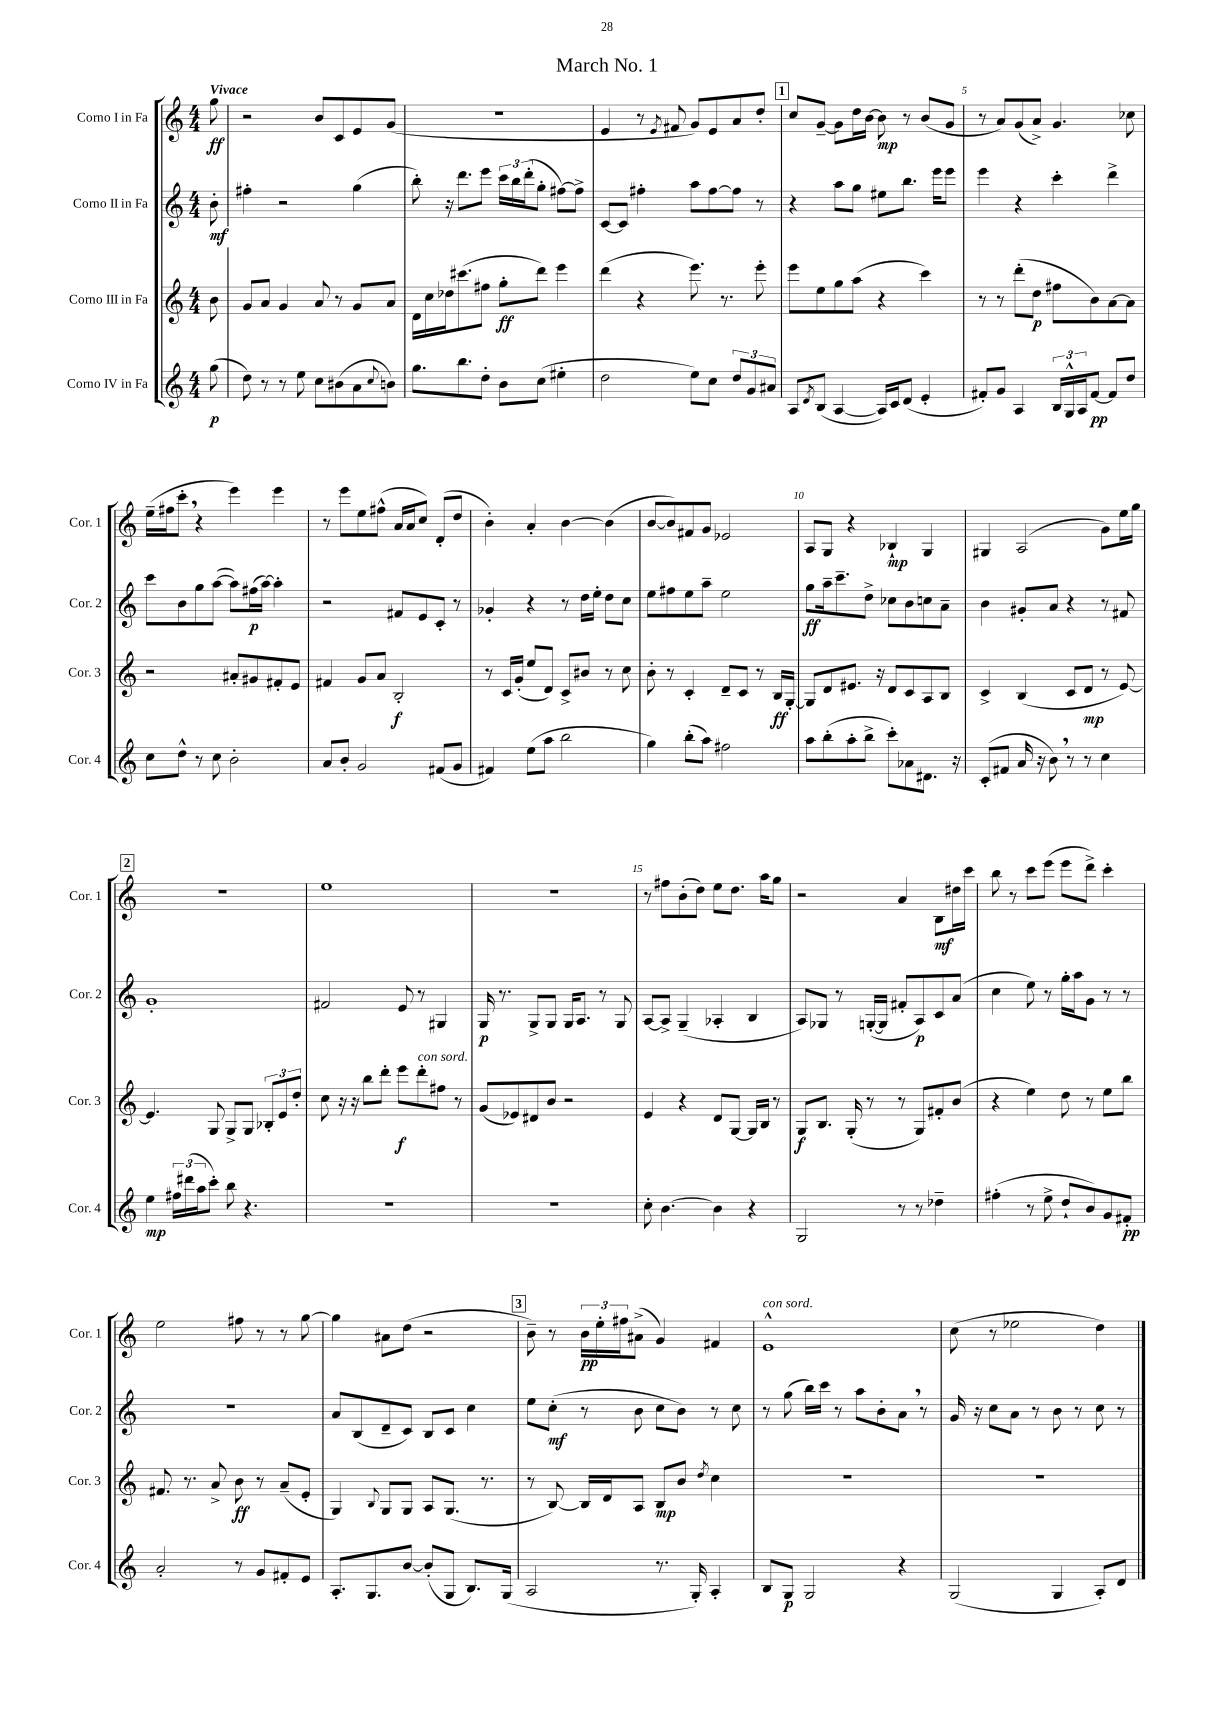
\header { title = "March No. 1" }
<<
\new StaffGroup <<
\new Staff = "s0" \with { instrumentName = "Corno I in Fa" shortInstrumentName = "Cor. 1" } {
    \clef treble \key c \major \numericTimeSignature \time 4/4 \partial 8 \tempo "Vivace"
    g''8\ff |
    r2 b'8 c'8 e'8 g'8( |
    R1 |
    e'4 r8 \acciaccatura { e'8 } fis'8 g'8) e'8 a'8 d''8-. |
    \mark \markup { \box "1" } c''8 g'8~-- g'8 d''16 b'16~ b'8\mp r8 b'8( g'8 |
    r8 a'8) g'8( a'8->) g'4. ces''8 |
    e''16--( fis''16 c'''8-. \breathe r4 e'''4) e'''4 |
    r8 e'''8 e''8 fis''8-^( a'16 a'16 c''8) d'8-.( d''8 |
    b'4-.) a'4-. b'4~ b'4( |
    b'8~ b'8) fis'8 g'8 ees'2 |
    a8 g8 r4 bes4-!\mp g4 |
    gis4 a2( g'8) e''16 g''16 |
    \mark \markup { \box "2" } R1 |
    e''1 |
    R1 |
    r8 fis''8 b'8-.( d''8) e''8 d''8. a''16 g''8 |
    r2 a'4 b8\mf dis''16 c'''16 |
    b''8 r8 c'''8 e'''8( e'''8 d'''8->) c'''4-. |
    e''2 fis''8 r8 r8 g''8~ |
    g''4 ais'8 d''8( r2 |
    \mark \markup { \box "3" } b'8--) r8 \tuplet 3/2 { b'16\pp e''16-. fis''16 } ais'8->( g'4) fis'4 |
    e'1-^^\markup { \italic "con sord." } |
    c''8( r8 ees''2 d''4) \bar "|." |
}
\new Staff = "s1" \with { instrumentName = "Corno II in Fa" shortInstrumentName = "Cor. 2" } {
    \clef treble \key c \major \numericTimeSignature \time 4/4 \partial 8
    b'8-.\mf |
    fis''4-. r2 g''4( |
    b''8-.) r16 d'''8. e'''8 \tuplet 3/2 { c'''16 b''16 d'''16-.( } g''8-. fis''8~) fis''8-> |
    c'8~ c'8 fis''4-. a''8 fis''8~ fis''8 r8 |
    \mark \markup { \box "1" } r4 a''8 g''8 eis''8 b''8. e'''16 e'''8 |
    e'''4 r4 c'''4-. d'''4-> |
    c'''8 b'8 g''8 a''8~( a''8) fis''16\p( a''16~) a''4-. |
    r2 fis'8 e'8 c'8-. r8 |
    ges'4-. r4 r8 d''16 e''16-. d''8 c''8 |
    e''8 fis''8 e''8 a''8-- e''2 |
    g''8\ff a''16-- c'''8.-- d''8-> ces''8 b'8 c''8 a'8-- |
    b'4 gis'8-. a'8 r4 r8 fis'8 |
    \mark \markup { \box "2" } g'1-. |
    fis'2 e'8 r8 gis4 |
    g16\p r8. g8-> g8 g16 a8. r8 g8 |
    a8~ a8-> g4--( aes4-. b4 |
    a8) ges8 r8 g16~-.( g16 fis'8-. a8\p) c'8 a'8( |
    c''4 e''8) r8 g''16-. a''16 g'8 r8 r8 |
    R1 |
    a'8 b8( d'8-- c'8) b8 c'8 c''4 |
    \mark \markup { \box "3" } e''8 c''8-.\mf( r8 b'8 c''8 b'8) r8 c''8 |
    r8 g''8( b''16) c'''16 r8 a''8 b'8-. a'8 \breathe r8 |
    g'16 r16 c''8 a'8 r8 b'8 r8 c''8 r8 \bar "|." |
}
\new Staff = "s2" \with { instrumentName = "Corno III in Fa" shortInstrumentName = "Cor. 3" } {
    \clef treble \key c \major \numericTimeSignature \time 4/4 \partial 8
    b'8 |
    g'8 a'8 g'4 a'8 r8 g'8 a'8 |
    d'16 c''16 des''16 cis'''8.( fis''8 g''8-.\ff d'''8) e'''4 |
    d'''4( r4 e'''8.) r8. e'''8-. |
    \mark \markup { \box "1" } e'''8 e''8 g''8 a''8( r4 c'''4) |
    r8 r8 d'''8-.( d''8\p fis''8 b'8) a'8~ a'8 |
    r2 ais'8-. gis'8 fis'8-. e'8 |
    fis'4 g'8 a'8 b2-.\f |
    r8 c'16 g'16-.( e''8 d'8) c'8-> bis'8 r8 c''8 |
    b'8-. r8 c'4-. d'8-- c'8 r8 b16\ff g16~-. |
    g8 d'8 eis'8. r16 d'8 c'8 a8 b8 |
    c'4-> b4( c'8 d'8\mp r8 e'8~) |
    \mark \markup { \box "2" } e'4. g8 g8-> g8 \tuplet 3/2 { bes8-. e'8 d''8-. } |
    c''8 r16 r16 b''8 d'''8-. e'''8\f d'''8-.^\markup { \italic "con sord." } fis''8 r8 |
    g'8( ees'8) dis'8 b'8 r2 |
    e'4 r4 d'8 g8~ g16 b16 r8 |
    g8\f b8. g16-.( r8 r8 g8) fis'8-. b'8( |
    r4 e''4) d''8 r8 e''8 b''8 |
    fis'8. r8. a'8-> b'8\ff r8 a'8--( e'8-. |
    g4) \appoggiatura { b8 } g8 g8 a8 g8.( r8. |
    \mark \markup { \box "3" } r8 b8~) b16 d'16 a8 b8\mp b'8 \acciaccatura { d''8 } c''4 |
    R1 |
    R1 \bar "|." |
}
\new Staff = "s3" \with { instrumentName = "Corno IV in Fa" shortInstrumentName = "Cor. 4" } {
    \clef treble \key c \major \numericTimeSignature \time 4/4 \partial 8
    g''8\p( |
    d''8) r8 r8 e''8 c''8 bis'8( a'8 \appoggiatura { c''8 } b'8) |
    g''8. b''8. d''8-. b'8 c''8( eis''4-. |
    d''2 e''8) c''8 \tuplet 3/2 { d''8 g'8 ais'8 } |
    \mark \markup { \box "1" } a8 \acciaccatura { d'8 } b8( a4~ a16) c'16 d'8( e'4-. |
    fis'8-.) g'8 a4 \tuplet 3/2 { b16 g16-^ a16 } fis'8~\pp fis'8 d''8 |
    c''8 d''8-^ r8 c''8 b'2-. |
    a'8 b'8-. g'2 fis'8( g'8 |
    fis'4) e''8( a''8 b''2 |
    g''4) b''8-.( a''8) fis''2 |
    a''8 b''8-.( a''8-. b''8-> c'''8-.) aes'8 dis'8. r16 |
    c'8-.( fis'8 a'16 r16 b'8) \breathe r8 r8 c''4 |
    \mark \markup { \box "2" } e''4\mp \tuplet 3/2 { fis''16 dis'''16( a''16 } c'''8-.) b''8 r4. |
    R1 |
    R1 |
    c''8-. b'4.~ b'4 r4 |
    g2 r8 r8 des''4-- |
    fis''4-.( r8 e''8-> d''8-! b'8) g'8 fis'8-.\pp |
    a'2-. r8 g'8 fis'8-. e'8 |
    a8.-. g8. b'8~ b'8-.( g8 b8.) g16( |
    \mark \markup { \box "3" } a2 r8. g16-.) a4-. |
    b8 g8\p g2 r4 |
    g2( g4 a8-.) d'8 \bar "|." |
}
>>
>>
\layout { \context { \Score \override BarNumber.break-visibility = ##(#f #t #t) barNumberVisibility = #(every-nth-bar-number-visible 5) } }
